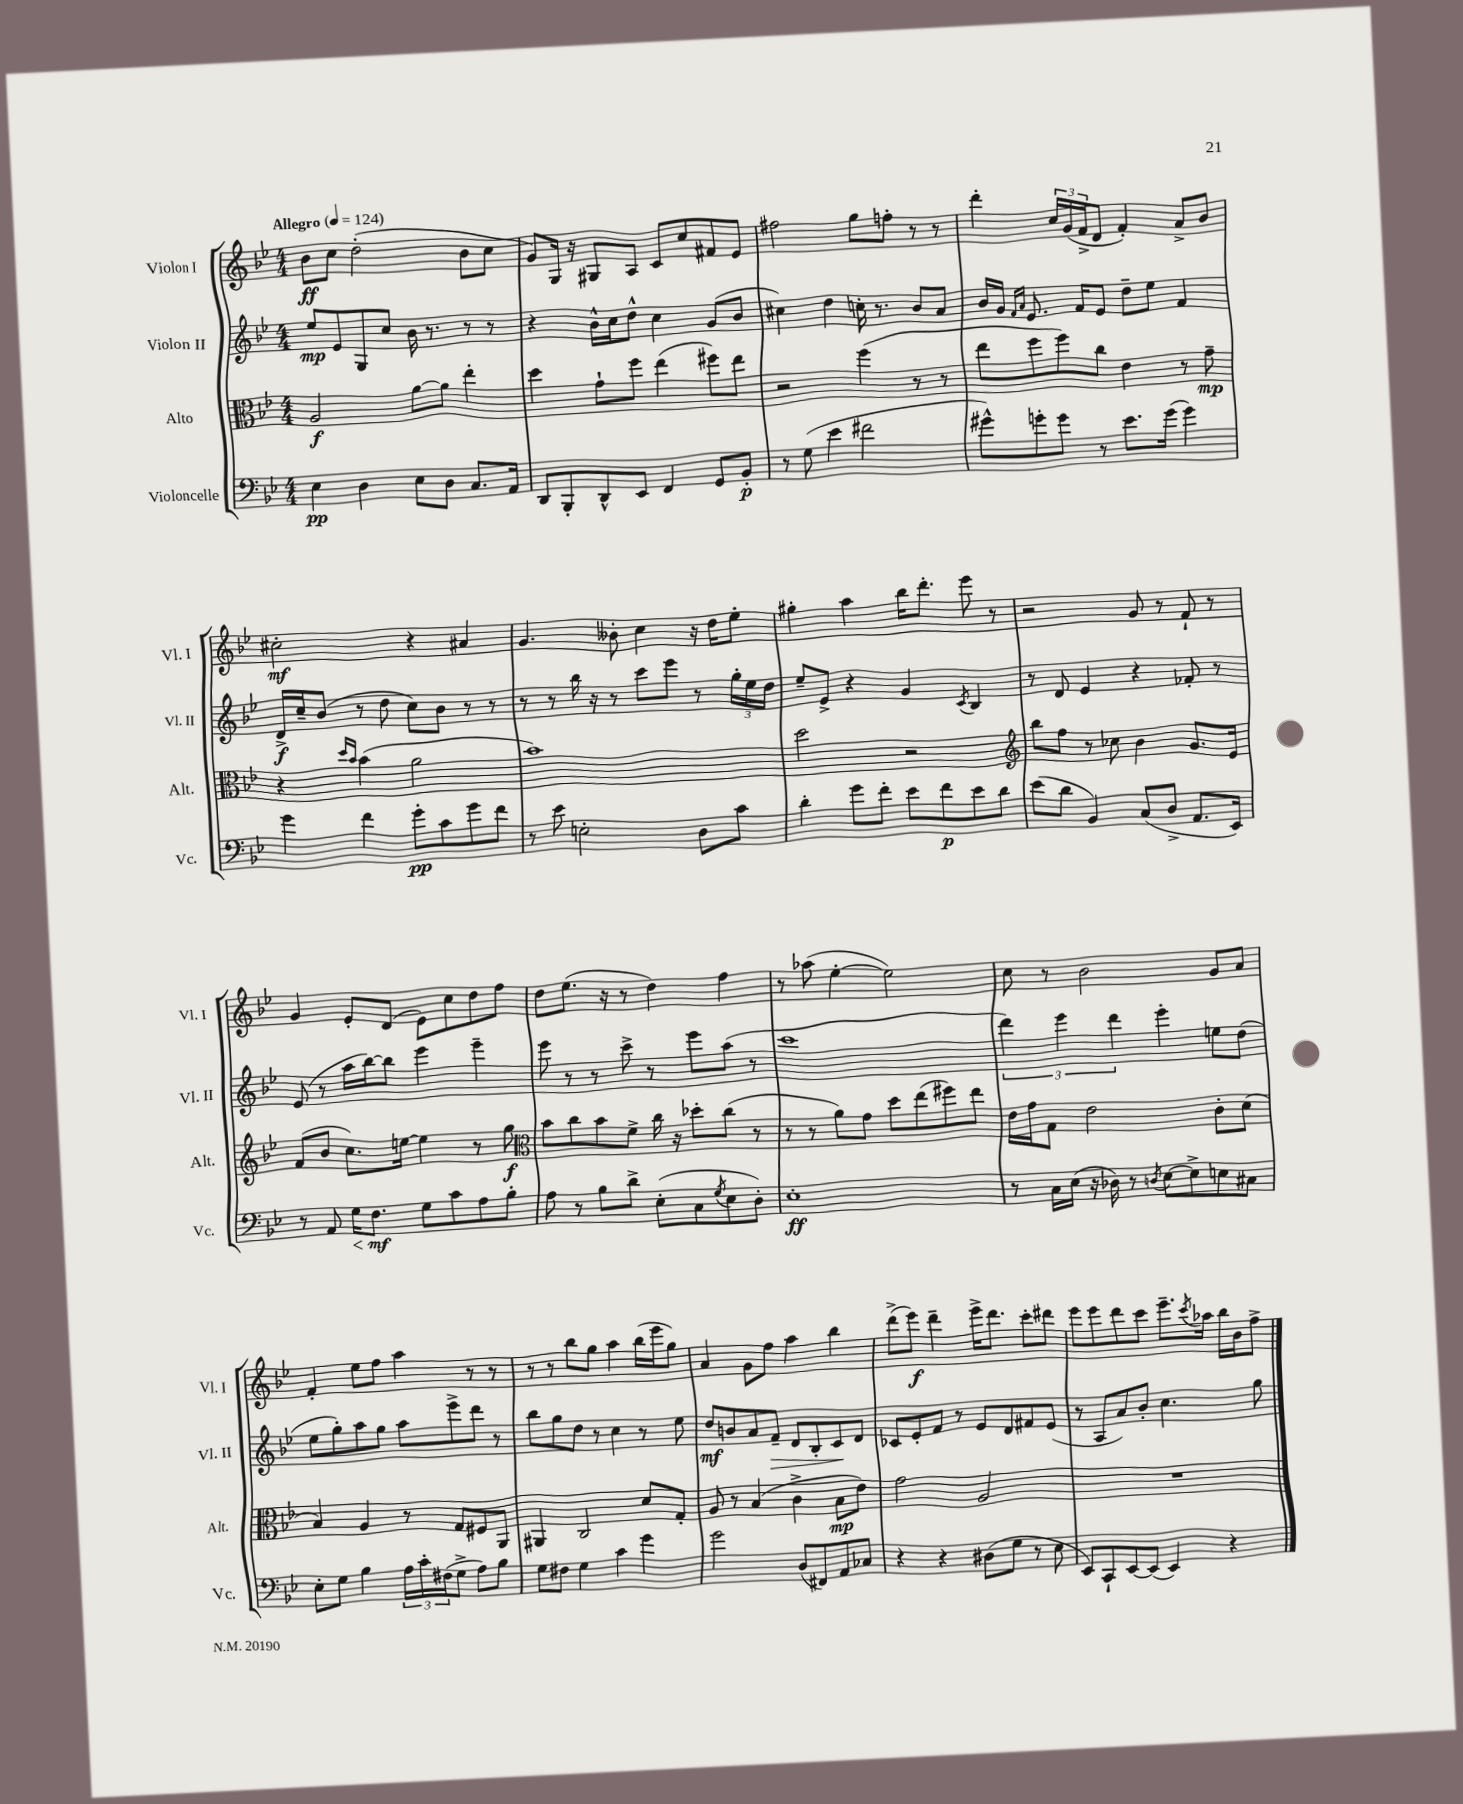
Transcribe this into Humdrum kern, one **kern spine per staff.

**kern	**kern	**kern	**kern
*staff4	*staff3	*staff2	*staff1
*clefF4	*clefC3	*clefG2	*clefG2
*k[b-e-]	*k[b-e-]	*k[b-e-]	*k[b-e-]
*M4/4	*M4/4	*M4/4	*M4/4
*MM124	*MM124	*MM124	*MM124
4E-\	2A/	8ee-/L	8b-\L
.	.	8e-/	8cc\J
4D\	.	8G/	(2dd'\
.	.	8cc/J	.
8E-\L	[8a\L	16b-\	.
.	.	8.r	.
8D\J	8a\]J	.	.
8.C/L	4ee-'\	8r	8b-\L
.	.	8r	8cc\J
16AA/Jk	.	.	.
=	=	=	=
8DD/L	4dd\	4r	8g/L)
8BBB-'/	.	.	16G/Jk
.	.	.	16r
8DD^^/	8g`\L	16b-^^\LL	8G#/L
.	.	16cc\J	.
8EE-/J	8ff\J	8dd^^\J	8A/J
4FF/	(4ee-\	4cc\	8c/L
.	.	.	8cc/
8GG/L	8ff#\L)	(8g/L	8f#/
8BB-'/J	8ee-\J	8b-/J	8e-/J
=	=	=	=
8r	2r	4cc#\)	2ff#\
(8G\	.	.	.
4e-\	.	4dd\	.
2f#\	(4ff\	16cc'\	8gg\L
.	.	8.r	.
.	.	.	8ff'\J
.	8r	8b-/L	8r
.	8r	8a/J	8r
=	=	=	=
8g#^^\L)	8ee-\L	16b-/LL	4ddd'\
.	.	16g/JJ	.
.	.	16qqf/LL	.
.	.	16qqa/JJ	.
8g'\	8ff\	8.e-/	.
8g\J	8ff\)	.	24cc/LL
.	.	.	(24g/
.	.	16f/LK	.
.	.	.	24f^/J
8r	8cc\J	8e-/J	8d/J
8.e-\L	4e-\	8dd~\L	4f'/)
.	.	8ee-\J	.
(16g\Jk	.	.	.
4g\)	8r	4f/	8a^/L
.	8g~\	.	8b-/J
=	=	=	=
4g\	4r	16d^/LL	2cc#'\
.	.	16cc~/J	.
.	.	(8b-/J	.
.	16qqdd/LL	.	.
.	16qqb-/JJ	.	.
4f\	(4b-\	8r	.
.	.	8dd\	.
8g'\L	2a\	8cc\L)	4r
8c\	.	8b-\J	.
8g\	.	8r	4a#/
8f\J	.	8r	.
=	=	=	=
8r	1b-)	8r	4.g/
8e-\	.	8r	.
2E'\	.	16bb-\	.
.	.	16r	.
.	.	8r	8b--'\
.	.	8ccc\L	4cc\
.	.	8eee-\J	.
8D\L	.	8r	16r
.	.	.	16dd\LK
8c\J	.	24gg'\LL	8ee-'\J
.	.	24ee-\	.
.	.	24dd\JJ	.
=	=	=	=
4d'\	2dd\	8ee-~/L	4gg#'\
.	.	8e-^/J	.
8g\L	.	4r	4aa\
8f'\J	.	.	.
8e-\L	2r	4g/	16bb-\LK
.	.	.	8.ddd'\J
8f\	.	.	.
.	.	8qc/	.
8e-\	.	4B-/	8eee-\
8d\J	.	.	8r
=	=	=	=
*	*clefG2	*	*
(8e-\L	8bb-\L	8r	2r
8d\J	8ff\J	8d/	.
4BB-/)	8r	4e-/	.
.	8cc-\	.	.
(8C/L	4b-\	4r	8g/
8D^/J	.	.	8r
8.AA/L	8.g/L	8f-'/	8f`/
.	.	8r	8r
16EE-/Jk)	16e-/Jk	.	.
=	=	=	=
8r	(8f/L	(8e-/	4g/
8AA/	8b-/J	8r	.
16G\LK	8.cc\L)	16aa\LL	8e-'/L
8.F\J	.	[16bb-\J)	.
.	.	8bb-\]J	(8d/J
.	[16ee\Jk	.	.
8G\L	4ee\]	4eee-\	8e-\L)
8c\	.	.	8cc\
8A\	8r	4eee-~\	8dd\
8B-'\J	8gg\	.	8ff\J
=	=	=	=
*	*clefC3	*	*
8A\	8b-\L	8eee-\	8dd\L
8r	8cc\	8r	(8.ee-\J
8B-\L	8b-\	8r	.
.	.	.	16r
8d^\J	8f^\J	8ccc^\	8r
(8E-'\L	16cc\	8r	4dd\)
.	16r	.	.
8C\	8dd-'\L	8eee-\L	.
8qG/	.	.	.
8E-\	(8cc\J	(8aa\J	4ff\
8D'\J)	8r	8r	.
=	=	=	=
1E-'	8r	1ccc	8r
.	8r	.	(8aa-\
.	8a\L)	.	[4ee-'\
.	8g\J	.	.
.	8dd\L	.	2ee-\])
.	(8ee-\	.	.
.	8ff#\)	.	.
.	8ee-\J	.	.
=	=	=	=
8r	16e-\LL	6ddd\)	8cc\
.	16g\J	.	.
16C\LL	8G\J	.	8r
.	.	6eee-\	.
(16E-\JJ	.	.	.
16r	2e-\	.	2b-\
16D-\)	.	.	.
.	.	6ddd\	.
8r	.	.	.
8qD/	.	.	.
[8E-\L	.	4eee-'\	.
8E-^\]	.	.	.
8E\	8c'\L	8ee\L	8g/L
8C#\J	(8d\J	(8dd\J	8a/J
=	=	=	=
8E-'\L	4B-/)	8ee-\L	4f'/
8G\J	.	8gg'\)	.
4B-\	4A/	8aa\	8ee-\L
.	.	8gg\J	8ff\J
24A\LL	8r	8aa\L	4aa\
24c'\	.	.	.
(24F#\J	.	.	.
8G^\J	8G/L	8eee-^\	.
8A\L)	8F#/	8ddd\J	8r
8B-\J	8AA/J	8r	8r
=	=	=	=
8G\L	4AA#/	8bb-\L	8r
8F#\J	.	8gg\	8r
4G\	2C/	8dd\J	8bb-\L
.	.	8r	8gg\J
4c\	.	4cc\	4aa\
4g\	8d/L	8r	(16bb-\LL
.	.	.	16eee-\J
.	8G'/J	8ee-\	8gg\J)
=	=	=	=
2g\	8A/	8dd/L	4a/
.	8r	8b/	.
.	(4B-/	8a/	8g\L
.	.	8f~/J	8ff\J
(8D/L	4c^\	8d/L	4aa\
8FF#/)	.	8B-'/	.
8AA/	8B-\L	8c/	4bb-\
8C-/J	8e-\J)	8d/J	.
=	=	=	=
4r	2g\	8c-/L	(8ddd^\L
.	.	8e-'/	8eee-\J)
4r	.	8f/J	4ddd~\
.	.	8r	.
(8D#\L	2A/	8e-/L	16eee-^\LK
.	.	.	8.ddd\J
8G\J	.	8d/	.
8r	.	8f#/	8ccc'\L
8E-\	.	(8e-/J	8ddd#\J
=	=	=	=
8EE-/L)	1r	8r	8eee-\L
8CC`/	.	8A/L	8eee-\
[8EE-/	.	8a/)	8ddd\
(8EE-/]J	.	8b-'/J	8ccc\J
4EE-/)	.	4.cc\	8.eee-~\L
.	.	.	8qccc/
.	.	.	16aa-\Jk
4r	.	.	16bb-\LL
.	.	.	16b-\J
.	.	8gg\	8ff^\J
==	==	==	==
*-	*-	*-	*-
